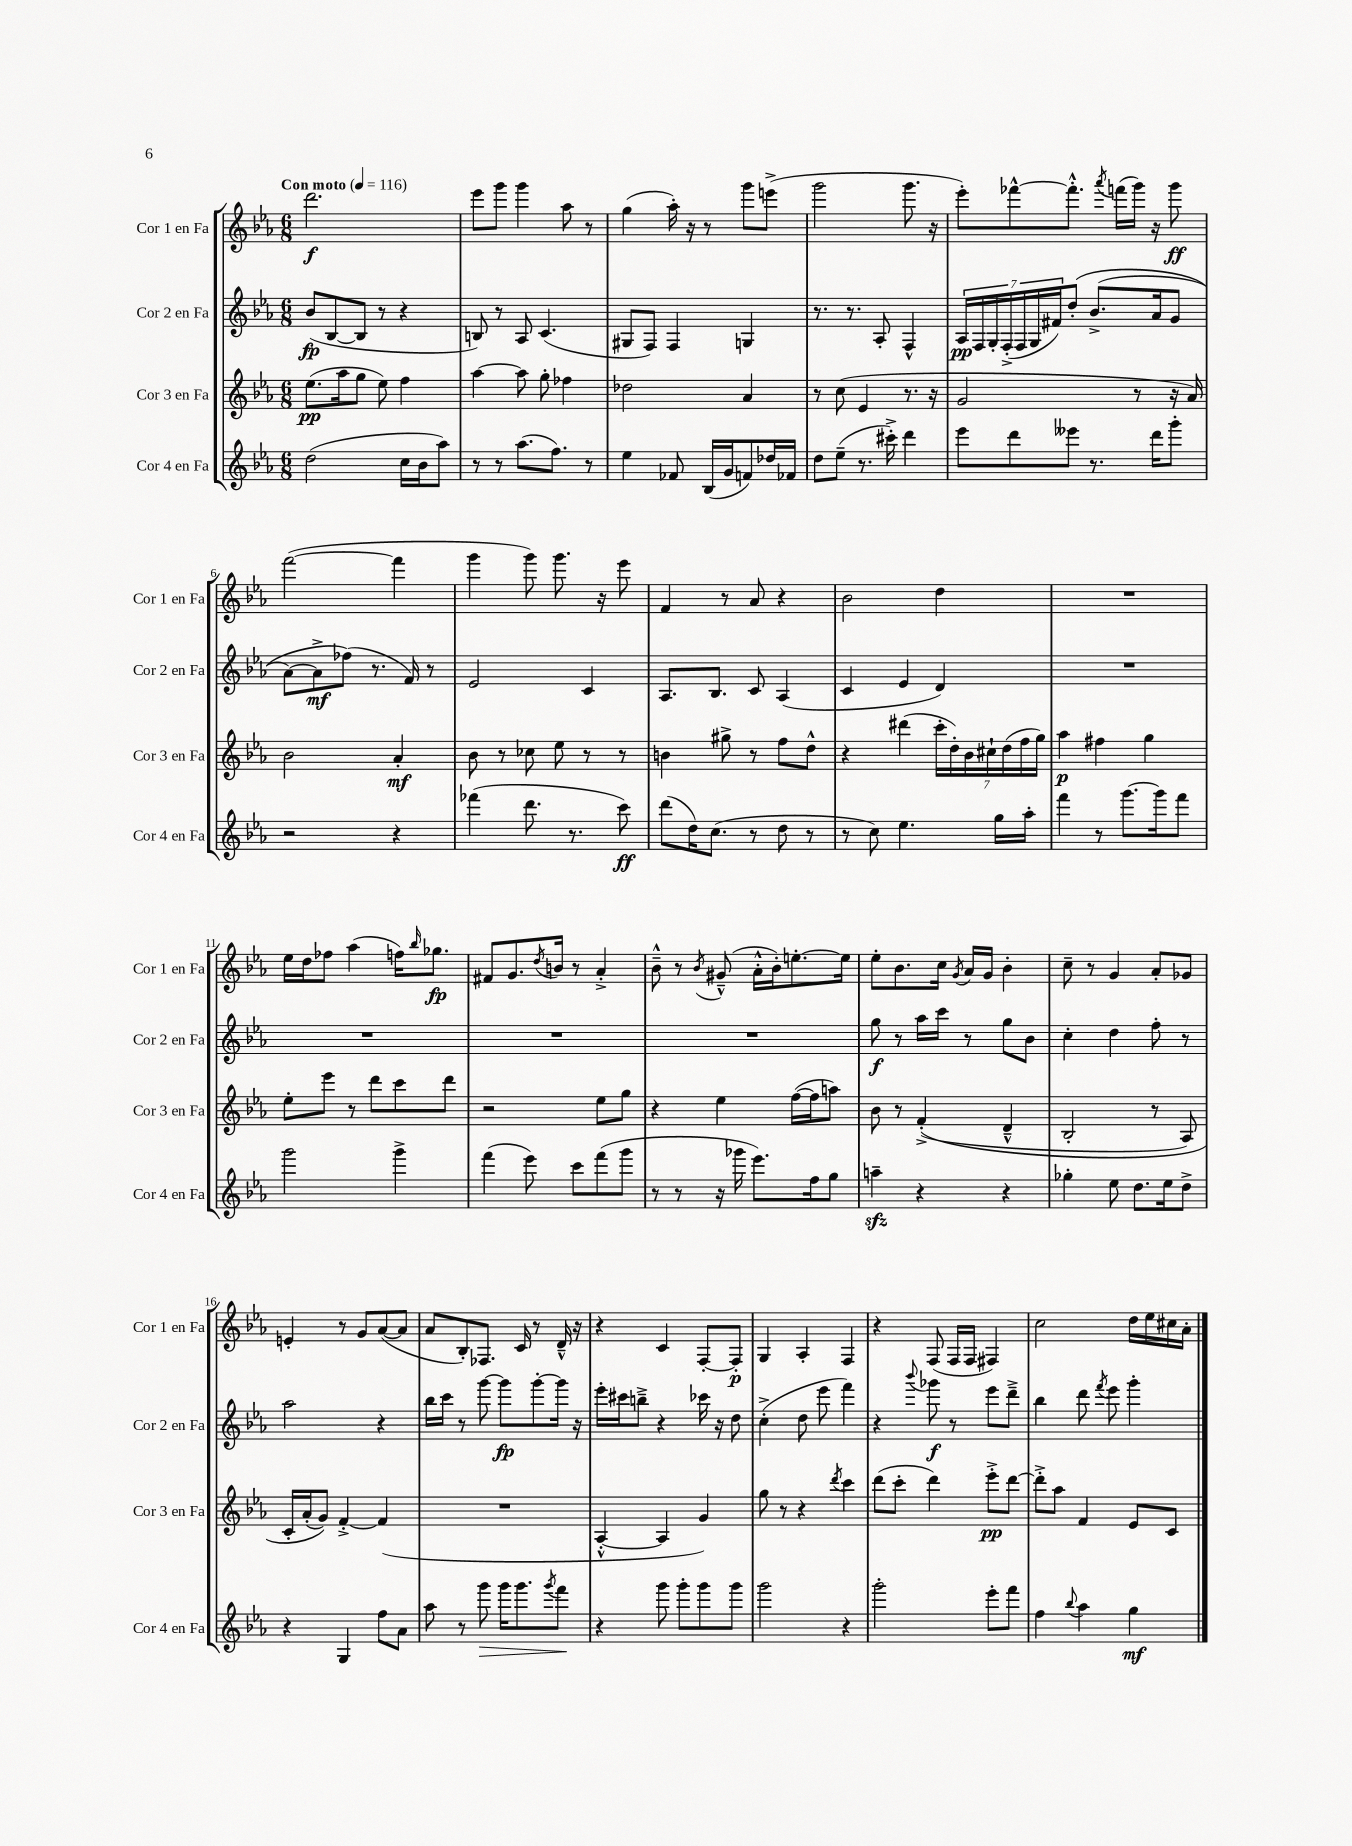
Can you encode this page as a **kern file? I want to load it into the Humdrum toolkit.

**kern	**kern	**kern	**kern
*staff4	*staff3	*staff2	*staff1
*clefG2	*clefG2	*clefG2	*clefG2
*k[b-e-a-]	*k[b-e-a-]	*k[b-e-a-]	*k[b-e-a-]
*M6/8	*M6/8	*M6/8	*M6/8
*MM116	*MM116	*MM116	*MM116
(2dd	(8.ee-	(8b-	2.ddd
.	.	[8B-	.
.	16aa-	.	.
.	8gg	8B-]	.
.	8ee-)	8r	.
16cc	4ff	4r	.
16b-	.	.	.
8aa-)	.	.	.
=	=	=	=
8r	[4aa-	8B)	8eee-
8r	.	8r	8ggg
(8.aa-	8aa-]	8A-	4ggg
.	8gg'	(4.c	.
8.ff)	.	.	.
.	4ff-	.	8aa-
8r	.	.	8r
=	=	=	=
4ee-	2dd-	8G#	(4gg
.	.	8F)	.
8f-	.	4F	16aa-')
.	.	.	16r
(16B-	.	.	8r
16g	.	.	.
8f)	4a-	4G	8ggg
16dd-	.	.	(8eee^
16f-	.	.	.
=	=	=	=
8dd	8r	8.r	2ggg
(8ee-~	(8cc	.	.
.	.	8.r	.
8.r	4e-	.	.
.	.	8A-'	.
16ccc#'^)	.	.	.
4ddd	8.r	4F^^	8.ggg
.	16r	.	16r
=	=	=	=
8eee-	2g	28A-	8eee-')
.	.	28F	.
.	.	28G'	.
.	.	(28F'^	.
8ddd	.	.	[8fff-^^
.	.	28F	.
.	.	28G	.
.	.	28f#)	.
8eee--	.	&(8dd'	8.fff-'^^]
8.r	.	(8.b-^	.
.	.	.	8qaaa-
.	.	.	(16fff
.	8r	.	16ggg)
16ddd	.	16a-	16r
8ggg'	16r	8g	8ggg
.	16a-)	.	.
=	=	=	=
2r	2b-	[8a-)	([2fff
.	.	8a-^]	.
.	.	(8ff-&)	.
.	.	8.r	.
4r	4a-'	.	4fff]
.	.	16f)	.
.	.	8r	.
=	=	=	=
(4fff-	8b-	2e-	4ggg
.	8r	.	.
8.ddd	8cc-	.	8ggg)
.	8ee-	.	8.ggg
8.r	.	.	.
.	8r	4c	.
.	.	.	16r
8ccc)	8r	.	8eee-
=	=	=	=
(8ddd	4b	8.A-	4f
16dd)	.	.	.
(8.cc	.	8.B-	.
.	8gg#^	.	8r
8r	8r	8c	8a-
8dd	8ff	(4A-	4r
8r	8dd^^	.	.
=	=	=	=
8r	4r	4c	2b-
8cc)	.	.	.
4.ee-	(4ddd#	4e-	.
.	28ccc'	4d)	4dd
.	28dd')	.	.
.	28b-	.	.
.	28cc#`	.	.
16gg	.	.	.
.	(28dd	.	.
.	28ff	.	.
16aa-'	.	.	.
.	28gg)	.	.
=	=	=	=
4fff	4aa-	2.r	2.r
8r	4ff#	.	.
[8.ggg	.	.	.
.	4gg	.	.
16ggg]	.	.	.
8fff	.	.	.
=	=	=	=
2ggg	8ee-'	2.r	16ee-
.	.	.	16dd
.	8eee-	.	8ff-
.	8r	.	(4aa-
.	8ddd	.	.
4ggg^	8ccc	.	16ff)
.	.	.	16qqbb-
.	.	.	8.gg-
.	8ddd	.	.
=	=	=	=
(4fff	2r	2.r	8f#
.	.	.	8.g
8eee-)	.	.	.
.	.	.	8qdd
.	.	.	16b
8ccc	.	.	8r
(8fff	8ee-	.	4a-'^
8ggg	8gg	.	.
=	=	=	=
8r	4r	2.r	8b-~^^
8r	.	.	8r
.	.	.	8qb-
16r	4ee-	.	(8g#~^^
16ggg-	.	.	.
8.eee-)	.	.	16a-'^^
.	.	.	16b-')
.	([16ff	.	[8.ee'
16ff	16ff]	.	.
8gg	8aa)	.	.
.	.	.	16ee]
=	=	=	=
4aa~	8b-	8gg	8ee-'
.	8r	8r	8.b-
4r	&((4f'^	16aa-	.
.	.	16ccc	16cc
.	.	.	8qg
.	.	8r	16a-
.	.	.	16g
4r	4d~^^	8gg	4b-'
.	.	8b-	.
=	=	=	=
4gg-'	2B-'	4cc'	8cc~
.	.	.	8r
8ee-	.	4dd	4g
8.dd	.	.	.
.	8r	8ff'	8a-'
16ee-	.	.	.
8dd^	8A-)	8r	8g-
=	=	=	=
4r	16c'	2aa-	4e'
.	(16a-'	.	.
.	8g)&)	.	.
4G	[4f'^	.	8r
.	.	.	8g
8ff	(4f]	4r	([8a-
8a-	.	.	8a-]
=	=	=	=
8aa-	2.r	16bb-	8a-
.	.	16ccc	.
8r	.	8r	8B-')
8ggg	.	[8ggg	8.F-
16ggg	.	8ggg]	.
8.ggg	.	.	16c
.	.	[8ggg'	8r
8qggg	.	.	.
8fff	.	16ggg]	16d~^^
.	.	16r	16r
=	=	=	=
4r	[4A-'^^	16eee-'	4r
.	.	16ccc#	.
.	.	8bb~^	.
8ggg	4A-]	4r	4c
8ggg'	.	.	.
8ggg	4g)	16ccc-	[8F'
.	.	16r	.
8ggg	.	8dd	8F']
=	=	=	=
2ggg	8gg	(4cc'^	4G
.	8r	.	.
.	4r	8dd	4A-'
.	.	8eee-	.
.	8qddd	.	.
4r	4ccc	4fff)	4F
=	=	=	=
2ggg'	(8ddd	4r	4r
.	8ccc'	.	.
.	.	8qqbbb-	.
.	4ddd)	8ggg-	(8F
.	.	8r	16F
.	.	.	16F
8eee-'	8eee-'^	8eee-	4F#)
8fff	[8ddd	8ddd~^	.
=	=	=	=
4ff	8ddd'^]	4bb-	2cc
.	8aa-	.	.
8qqbb-	.	.	.
4aa-	4f	8ddd	.
.	.	8qfff	.
.	.	8eee-	.
4gg	8e-	4ggg'	16dd
.	.	.	16ee-
.	8c	.	16cc#
.	.	.	16a-'
==	==	==	==
*-	*-	*-	*-
